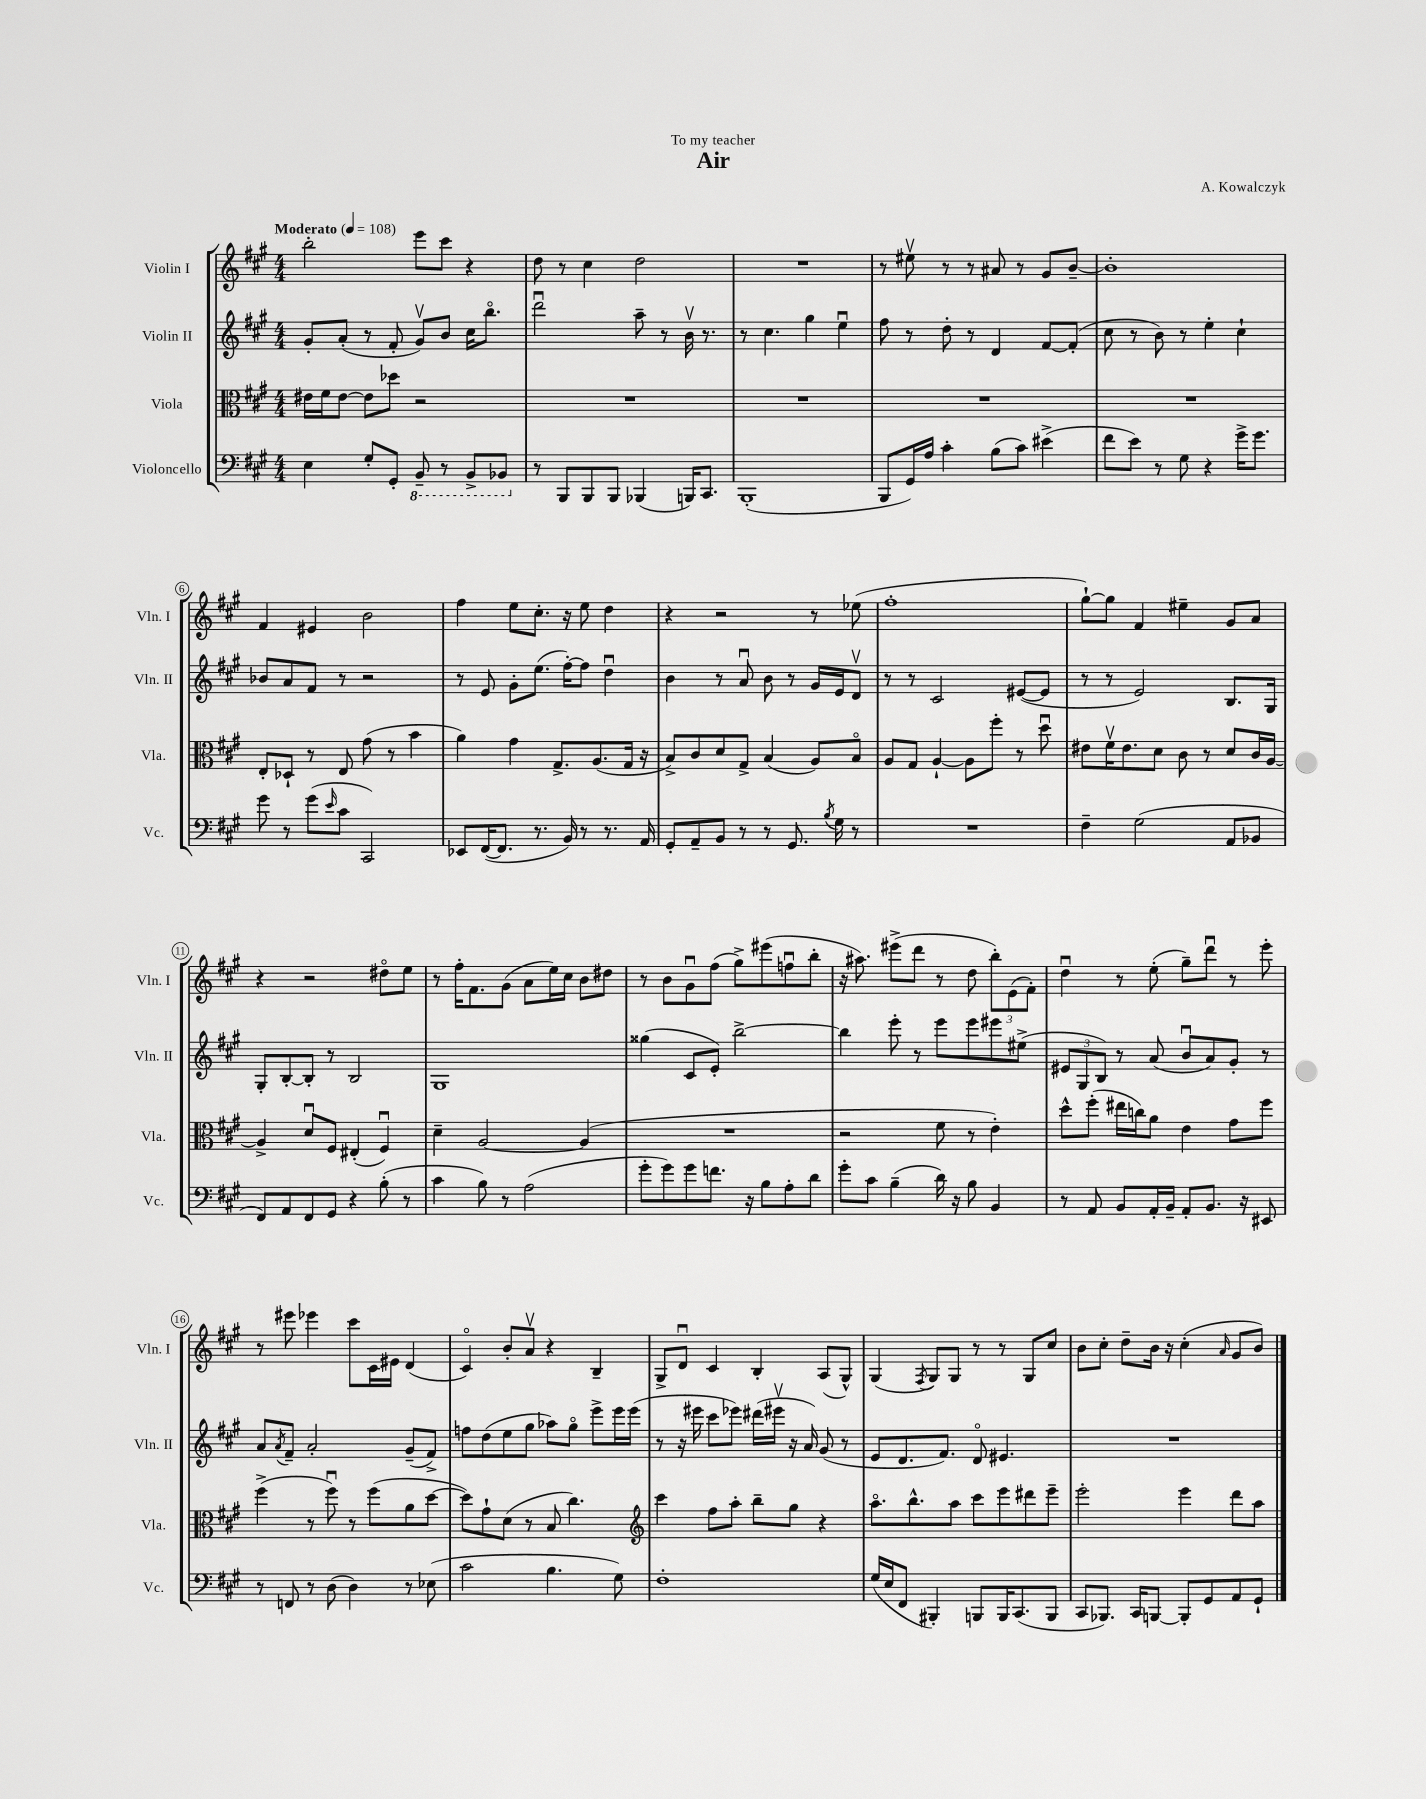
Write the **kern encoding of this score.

**kern	**kern	**kern	**kern
*part4	*part3	*part2	*part1
*staff4	*staff3	*staff2	*staff1
*I"Violoncello	*I"Viola	*I"Violin II	*I"Violin I
*I'Vc.	*I'Vla.	*I'Vln. II	*I'Vln. I
*clefF4	*clefC3	*clefG2	*clefG2
*k[f#c#g#]	*k[f#c#g#]	*k[f#c#g#]	*k[f#c#g#]
*M4/4	*M4/4	*M4/4	*M4/4
*MM108	*MM108	*MM108	*MM108
=1	=1	=1	=1
!	!	!	!LO:TX:a:B:t=Moderato
4E\	16e#X\LL	8g#'/L	2bb'\
.	16f#\J	.	.
.	[8e#\J	(8a'/J	.
8G#'/L	8e#\L]	8r	.
8GG#'/J	8dd-X\J	8f#'/	.
*8ba	*	*	*
8BBB~/	2r	8g#v/L)	8eee\L
8r	.	8b/J	8ccc#\J
8BBB^/L	.	16cc#\KL	4r
.	.	8.bb\J	.
8BBB-X/J	.	.	.
=2	=2	=2	=2
*X8ba	*	*	*
8r	1r	2dddu\	8dd\
8BBB/L	.	.	8r
8BBB/	.	.	4cc#\
8BBB/J	.	.	.
(4BBB-X/	.	8aa~\	2dd\
.	.	8r	.
16BBBn/KL)	.	16bv\	.
8.CC#/J	.	8.r	.
=3	=3	=3	=3
(1BBB'	1r	8r	1r
.	.	4.cc#\	.
.	.	4gg#\	.
.	.	4eeu\	.
=4	=4	=4	=4
8BBB/L	1r	8ff#\	8r
16GG#/L)	.	8r	8ee#Xv\
16A/JJ	.	.	.
4c#'\	.	8dd'\	8r
.	.	8r	8r
(8B\L	.	4d/	8a#X/
8c#\J)	.	.	8r
(4e#X^\	.	[8f#/L	8g#/L
.	.	(8f#'/J]	[8b~/J
=5	=5	=5	=5
8f#\L	1r	8cc#\	1b']
8e\J)	.	8r	.
8r	.	8b\)	.
8G#\	.	8r	.
4r	.	4ee'\	.
16g#^\KL	.	4cc#`\	.
8.g#\J	.	.	.
!!LO:LB:g=z
=6	=6	=6	=6
8g#\	8E'/L	8b-X/L	4f#/
8r	8D-X`/J	8a/	.
(8g#\L	8r	8f#/J	4e#X/
16qqe/	.	.	.
8c#\J	8E/	8r	.
2CC#/)	(8g#\	2r	2b\
.	8r	.	.
.	4b\	.	.
=7	=7	=7	=7
8EE-X/L	4a\)	8r	4ff#\
([16FF#/K	.	8e/	.
8.FF#/J]	.	.	.
.	4g#\	8g#'\L	8ee\L
8.r	.	(8.ee\J	8.cc#'\J
.	8.G#^/L	.	.
16BB/)	.	[16ff#'\KL)	16r
8r	.	8ff#\J]	8ee\
.	(8.A/	.	.
8.r	.	4ddu\	4dd\
.	16G#/Jk	.	.
16AA/	16r	.	.
=8	=8	=8	=8
8GG#'/L	8B^/L)	4b\	4r
8AA~/	8c#/	.	.
8BB/J	8d/	8r	2r
8r	8G#^/J	8au/	.
8r	(4B/	8b\	.
8.GG#/	.	8r	.
.	8A/L)	16g#/LL	8r
8qB/	.	.	.
16G#\	.	16e/J	.
8r	8B/J	8dv/J	(8ee-X\
=9	=9	=9	=9
1r	8A/L	8r	1ff#'
.	8G#/J	8r	.
.	[4A`/	2c#/	.
.	8A\L]	.	.
.	8ff#'\J	.	.
.	8r	([8e#X/L	.
.	8ddu\	8e#/J]	.
=10	=10	=10	=10
4F#~\	8e#X\L	8r	[8gg#`\L)
.	16f#v\K	8r	8gg#\J]
.	8.e#\	.	.
(2G#\	.	2e/)	4f#/
.	8d\J	.	.
.	8c#\	.	4ee#X~\
.	8r	.	.
8AA/L	8d/L	8.B/L	8g#/L
8BB-X/J	16c#/L	.	8a/J
.	[16A/JJ	16G#/Jk	.
!!LO:LB:g=z
=11	=11	=11	=11
8FF#/L)	4A^/]	8G#'/L	4r
8AA/	.	[8B'/	.
8FF#/	8du/L	8B'/J]	2r
8GG#/J	8F#/J	8r	.
4r	(4E#X'/	2B/	.
(8B'\	4F#u/)	.	8dd#X\L
8r	.	.	8ee\J
=12	=12	=12	=12
4c#\	4d~\	1G#	8r
.	.	.	16ff#'\KL
.	.	.	8.f#\
8B\)	[2A/	.	.
8r	.	.	(8g#\J
(2A\	.	.	8a\L
.	.	.	16ee\L)
.	.	.	16cc#\JJ
.	(4A/]	.	8b\L
.	.	.	8dd#X\J
=13	=13	=13	=13
8g#'\L	1r	(4gg##X\	8r
8g#\)	.	.	8b\L
8g#\	.	8c#/L	8g#u\
8.fn\J	.	8e'/J)	(8ff#\J
.	.	[2bb^\	8gg#^\L)
16r	.	.	.
8B\L	.	.	(8eee#X\
8A'\	.	.	8ffnu\
8d\J	.	.	8bb'\J
=14	=14	=14	=14
8g#'\L	2r	4bb\]	16r
.	.	.	8.aa#X\)
8c#\J	.	.	.
(4B~\	.	8eee'\	(8eee#X^\L
.	.	8r	8ddd\J
16d\)	8f#\	8eee\L	8r
16r	.	.	.
8B\	8r	8eee\	8dd\
4BB/	4e'\)	8eee#X\	12bb'\L)
.	.	.	(12e\
.	.	(8ee#X^\J	.
.	.	.	12f#'\J)
=15	=15	=15	=15
8r	8dd^^\L	12e#X/L	4ddu\
.	.	12G#/	.
8AA/	(8ff#'\J	.	.
.	.	12B/J)	.
8BB/L	16ee#X\LL	8r	8r
.	16ccn\J)	.	.
16AA'/L	8a\J	(8a/	(8ee'\
16BB~/JJ	.	.	.
8AA'/L	4e\	8bu/L	8gg#~\L)
8.BB/J	.	8a/)	8dddu\J
.	8g#\L	8g#'/J	8r
16r	.	.	.
8EE#X/	8ff#\J	8r	8eee'\
!!LO:LB:g=z
=16	=16	=16	=16
8r	(4ff#^\	8a/L	8r
.	.	8qa/	.
8FFn/	.	8f#~/J	8eee#X\
8r	8r	2a'/	4eee-X\
(8D\	8ff#u\)	.	.
4D\)	8r	.	8ccc#\L
.	(8ff#\L	.	16c#\L
.	.	.	16e#X\JJ
8r	8a\	(8g#~/L	(4d/
(8E-X\	[8dd\J	8f#^/J)	.
=17	=17	=17	=17
2c#\	8dd\L])	8ffn\L	4c#/)
.	8g#`\	(8dd\	.
.	(8d\J	8ee\	8b'/L
.	8r	8gg#\J	8av/J
4.B\	8B/	8aa-X\L)	4r
.	4.cc#\)	8gg#\J	.
.	.	8eee^\L	4B~/
8G#\)	.	16eee\L	.
.	.	(16eee\JJ	.
=18	=18	=18	=18
*	*clefG2	*	*
1F#'	4ccc#\	8r	8G#^/L
.	.	16r	8du/J
.	.	16eee#X\	.
.	8ff#\L	8ccc#\L	4c#/
.	8aa'\J	8eee-X\J)	.
.	8bb~\L	(16ddd#X\LL	4B'/
.	.	16eee#Xv\JJ	.
.	8gg#\J	16r	.
.	.	16a/)	.
.	4r	(8g#/	(8A/L
.	.	8r	8G#^^/J)
=19	=19	=19	=19
(16G#/LL	8.aa\L	8e/L	(4G#/
16E/J	.	.	.
8FF#/J	.	8.d/	.
.	8.bb^^\	.	.
.	.	.	8qF#/
4BBB#X'/)	.	.	8G#/L)
.	.	8.f#/J)	.
.	8aa\J	.	8G#/J
8BBBn/L	8ccc#\L	8d/	8r
16BBB/K	8eee\	4.e#X/	8r
(8.CC#/	.	.	.
.	8ddd#X\	.	8G#/L
8BBB/J	8eee~\J	.	8cc#/J
=20	=20	=20	=20
8CC#/L	2eee'\	1r	8b\L
8.BBB-X/J)	.	.	8cc#'\J
.	.	.	8dd~\L
16CC#/KL	.	.	.
[8BBBn/J	.	.	16b\Jk
.	.	.	16r
8BBB'/L]	4eee\	.	(4cc#'\
8GG#/	.	.	.
.	.	.	16qqa/
8AA/	8ddd\L	.	8g#/L
8GG#`/J	8aa\J	.	8b/J)
==	==	==	==
*-	*-	*-	*-
